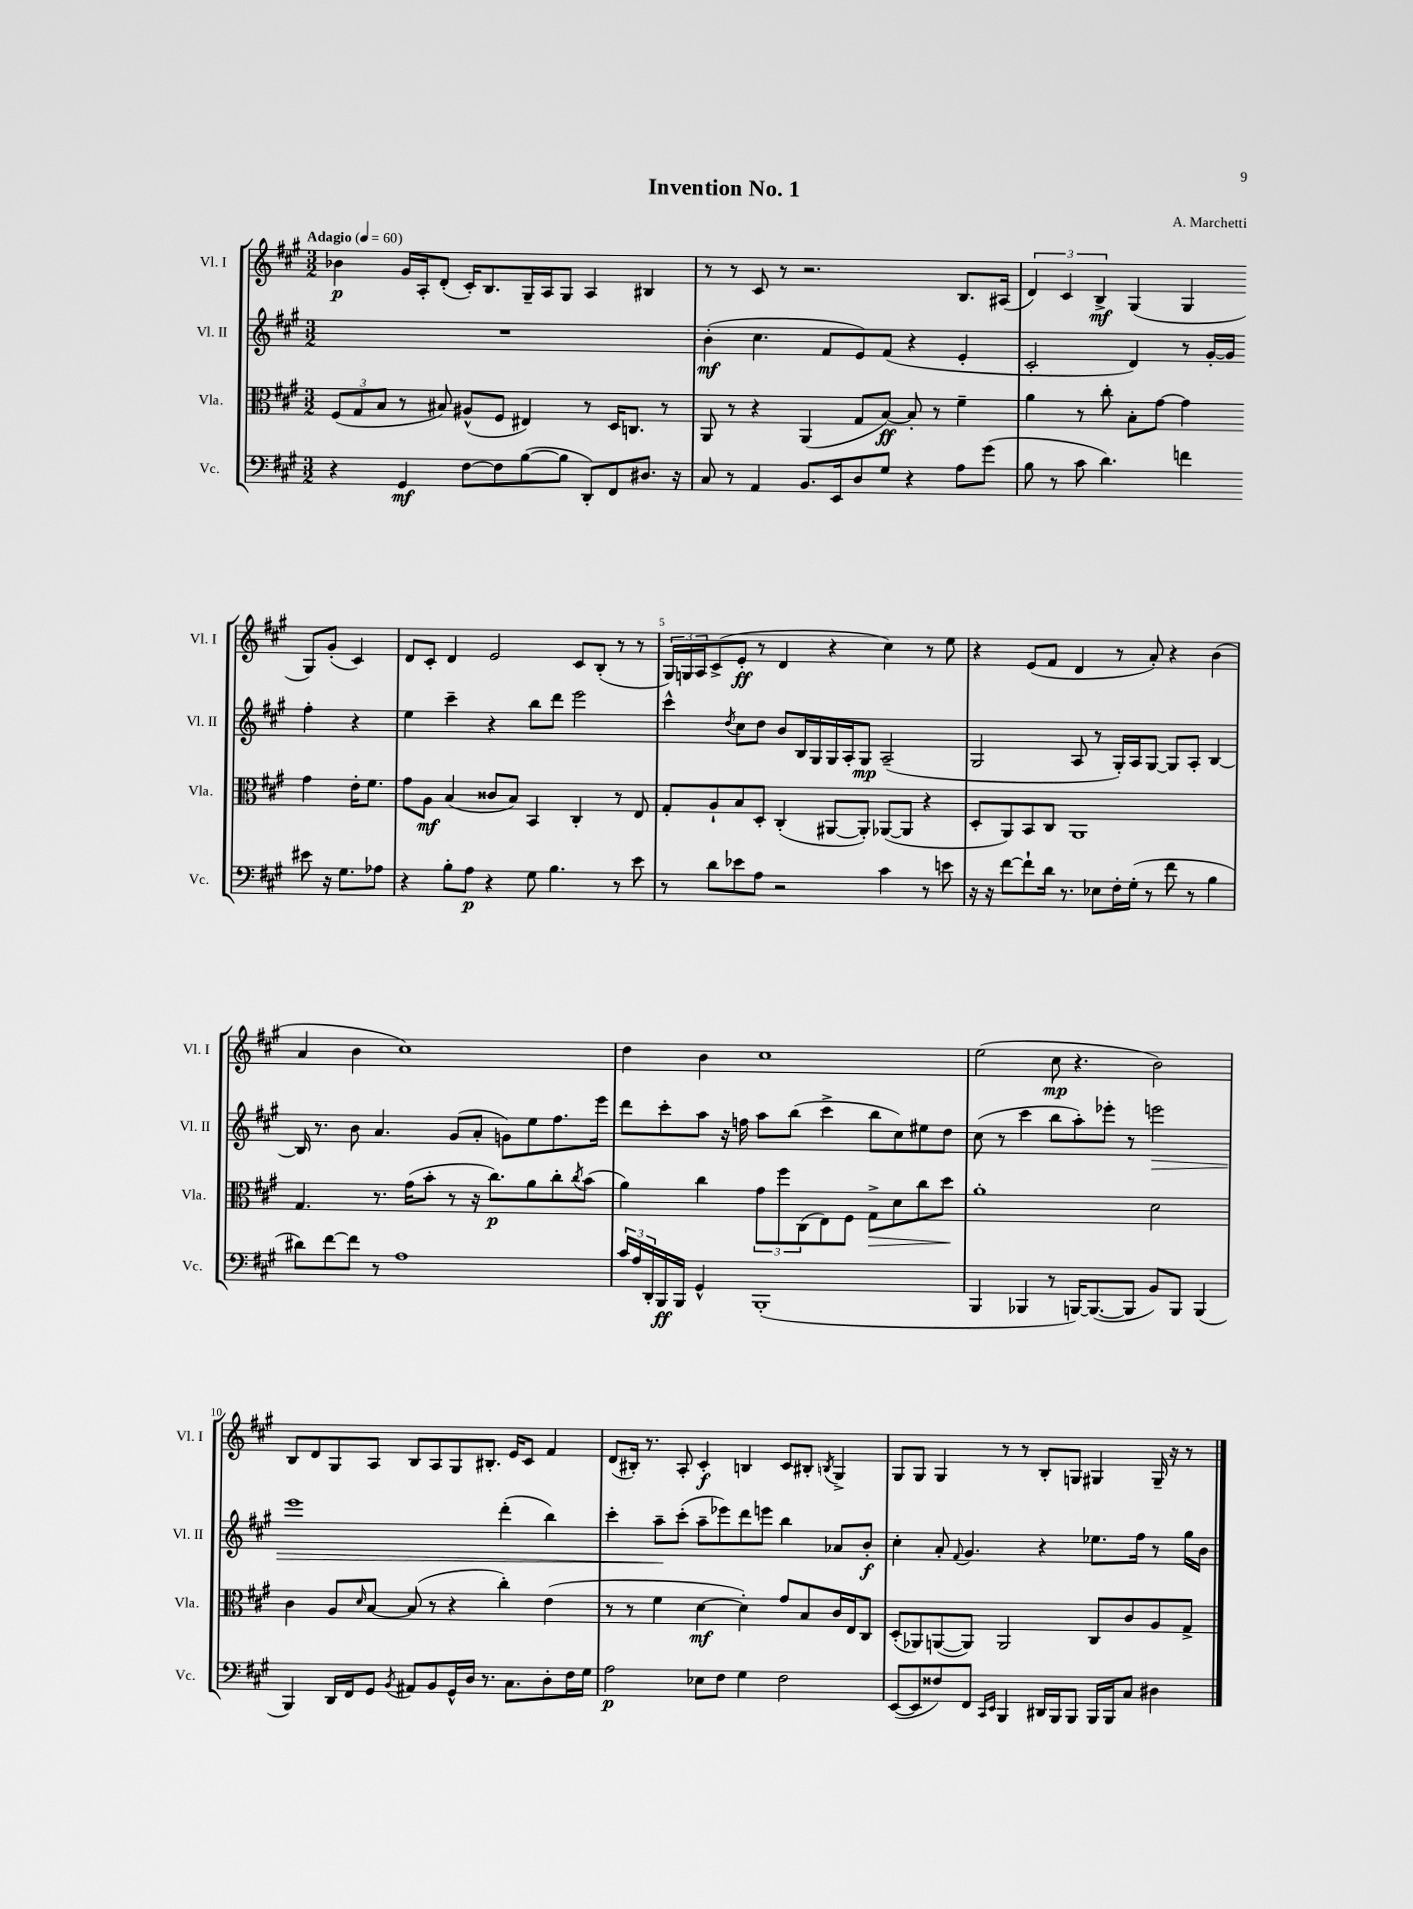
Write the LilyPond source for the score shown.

\header { title = "Invention No. 1" composer = "A. Marchetti" }
<<
\new StaffGroup <<
\new Staff = "s0" \with { instrumentName = "Vl. I" shortInstrumentName = "Vl. I" } {
    \clef treble \key a \major \numericTimeSignature \time 3/2 \tempo "Adagio" 4 = 60
    bes'4\p gis'16 a16-. d'8-.( cis'16-.) b8. gis16-- a16 gis8 a4 bis4 |
    r8 r8 cis'8 r8 r2. b8. ais16( |
    \tuplet 3/2 { d'4) cis'4 b4->\mf } gis4( gis4 gis8) gis'8-.( cis'4) |
    d'8 cis'8-. d'4 e'2 cis'8 b8-.( r8 r8 |
    \tuplet 3/2 { gis16) g16 a16 } cis'8->( e'8-.\ff r8 d'4 r4 cis''4) r8 e''8 |
    r4 e'8( fis'8 d'4 r8 a'8-.) r4 b'4( |
    a'4 b'4 cis''1) |
    d''4 b'4 cis''1 |
    e''2( cis''8\mp r4. b'2) |
    b8 d'8 gis8 a8 b8 a8 gis8 bis8.-. e'16 cis'8 fis'4 |
    d'8( bis16-.) r8. a8-. cis'4-.\f b4 cis'8 bis8-. \acciaccatura { b8 } gis4-> |
    gis8 gis8 gis4 r8 r8 b8-. g8 gis4 gis16-- r16 r8 \bar "|." |
}
\new Staff = "s1" \with { instrumentName = "Vl. II" shortInstrumentName = "Vl. II" } {
    \clef treble \key a \major \numericTimeSignature \time 3/2
    R1. |
    b'4-.\mf( cis''4. fis'8 e'8) fis'8( r4 e'4-. |
    cis'2-. d'4) r8 gis'16~-. gis'16 fis''4-. r4 |
    e''4 cis'''4-- r4 b''8 d'''8 e'''2 |
    cis'''4-^ \acciaccatura { d''8 } cis''8 d''8 b'8 b16 gis16 gis16 a16-. gis8\mp a2--( |
    gis2 a8 r8 gis16-.) a16 gis8~ gis8 a8-. b4~ |
    b16 r8. b'8 a'4. gis'8( a'8-. g'8) e''8 fis''8. e'''16 |
    d'''8 cis'''8-. a''8 r16 f''16 a''8 b''8( cis'''4-> b''8 cis''8) eis''8 d''8 |
    cis''8( r8 cis'''4 b''8 a''8-.) ees'''8-. r8 e'''2\> |
    e'''1 d'''4-.( b''4) |
    cis'''4-. a''8--\! cis'''8-.( a''8-- ees'''8) d'''8 e'''8 b''4 aes'8 b'8-.\f |
    cis''4-. a'8-. \appoggiatura { fis'8 } gis'4. r4 ees''8. fis''16 r8 gis''16 b'16 \bar "|." |
}
\new Staff = "s2" \with { instrumentName = "Vla." shortInstrumentName = "Vla." } {
    \clef alto \key a \major \numericTimeSignature \time 3/2
    \tuplet 3/2 { fis8( gis8 b8 } r8 bis8) ais8-^( fis8 eis4) r8 d16 c8. r8 |
    a,8 r8 r4 a,4( gis8 b8~\ff) b8-. r8 fis'4-- |
    a'4 r8 cis''8-. b8-. gis'8~ gis'4 gis'4 e'16-. fis'8. |
    gis'8 a8\mf b4( cisis'8 b8) b,4 cis4-. r8 e8 |
    gis8-. a8-! b8 d8-. cis4-.( ais,8~ ais,8-.) aes,8~( aes,8 r4 |
    d8-. a,8) b,8 cis8 a,1 |
    gis4. r8. gis'16( b'8-. r8 r16 cis''8.\p) a'8 cis''8-. \acciaccatura { cis''8 } b'8( |
    a'4) cis''4 \tuplet 3/2 { gis'8 fis''8 cis8( } e8) fis8 gis8->\> d'8 cis''8 d''8\! |
    a'1-. d'2 |
    cis'4 a8 \grace { d'16 } b8~ b8( r8 r4 cis''4-.) e'4( |
    r8 r8 fis'4 d'4~\mf d'4-.) gis'8 b8 cis'16 e16 cis8 |
    d8-.( aes,8) a,8~( a,8) a,2 cis8 cis'8 a8 gis8-> \bar "|." |
}
\new Staff = "s3" \with { instrumentName = "Vc." shortInstrumentName = "Vc." } {
    \clef bass \key a \major \numericTimeSignature \time 3/2
    r4 gis,4\mf fis8~ fis8 b8~( b8 d,8-.) fis,8 dis8. r16 |
    cis8 r8 a,4 b,8. e,16 d8 gis8 r4 a8 gis'8( |
    b8 r8 cis'8 d'4.) f'4 eis'8 r16 gis8. aes8 |
    r4 b8-. a8\p r4 gis8 b4. r8 e'8 |
    r8 d'8 ees'8 a8 r2 cis'4 r8 e'8 |
    r16 r16 fis'8~ fis'8-! d'16 r8. ees8 fis16-. gis16-.( r8 fis'8 r8 b4 |
    dis'8) fis'8~ fis'8 r8 a1 |
    \tuplet 3/2 { cis'16 a16 d,16-. } b,,16\ff b,,16 gis,4-^ b,,1-.( |
    b,,4 bes,,4 r8 b,,16~) b,,8.~( b,,8 b,8) b,,8 b,,4( |
    b,,4) d,16 fis,16 gis,8 \acciaccatura { b,8 } ais,8 b,8 gis,16-^ d16 r8. cis8. d8-. fis16 gis16 |
    a2\p ees8 fis8 gis4 fis2 |
    e,8~( e,8 fisis8) fis,8 \grace { cis,16 e,16 } b,,4 dis,16 b,,16 b,,8 b,,16 b,,16 cis8 dis4 \bar "|." |
}
>>
>>
\layout { \context { \Score \override BarNumber.break-visibility = ##(#f #t #t) barNumberVisibility = #(every-nth-bar-number-visible 5) } }
